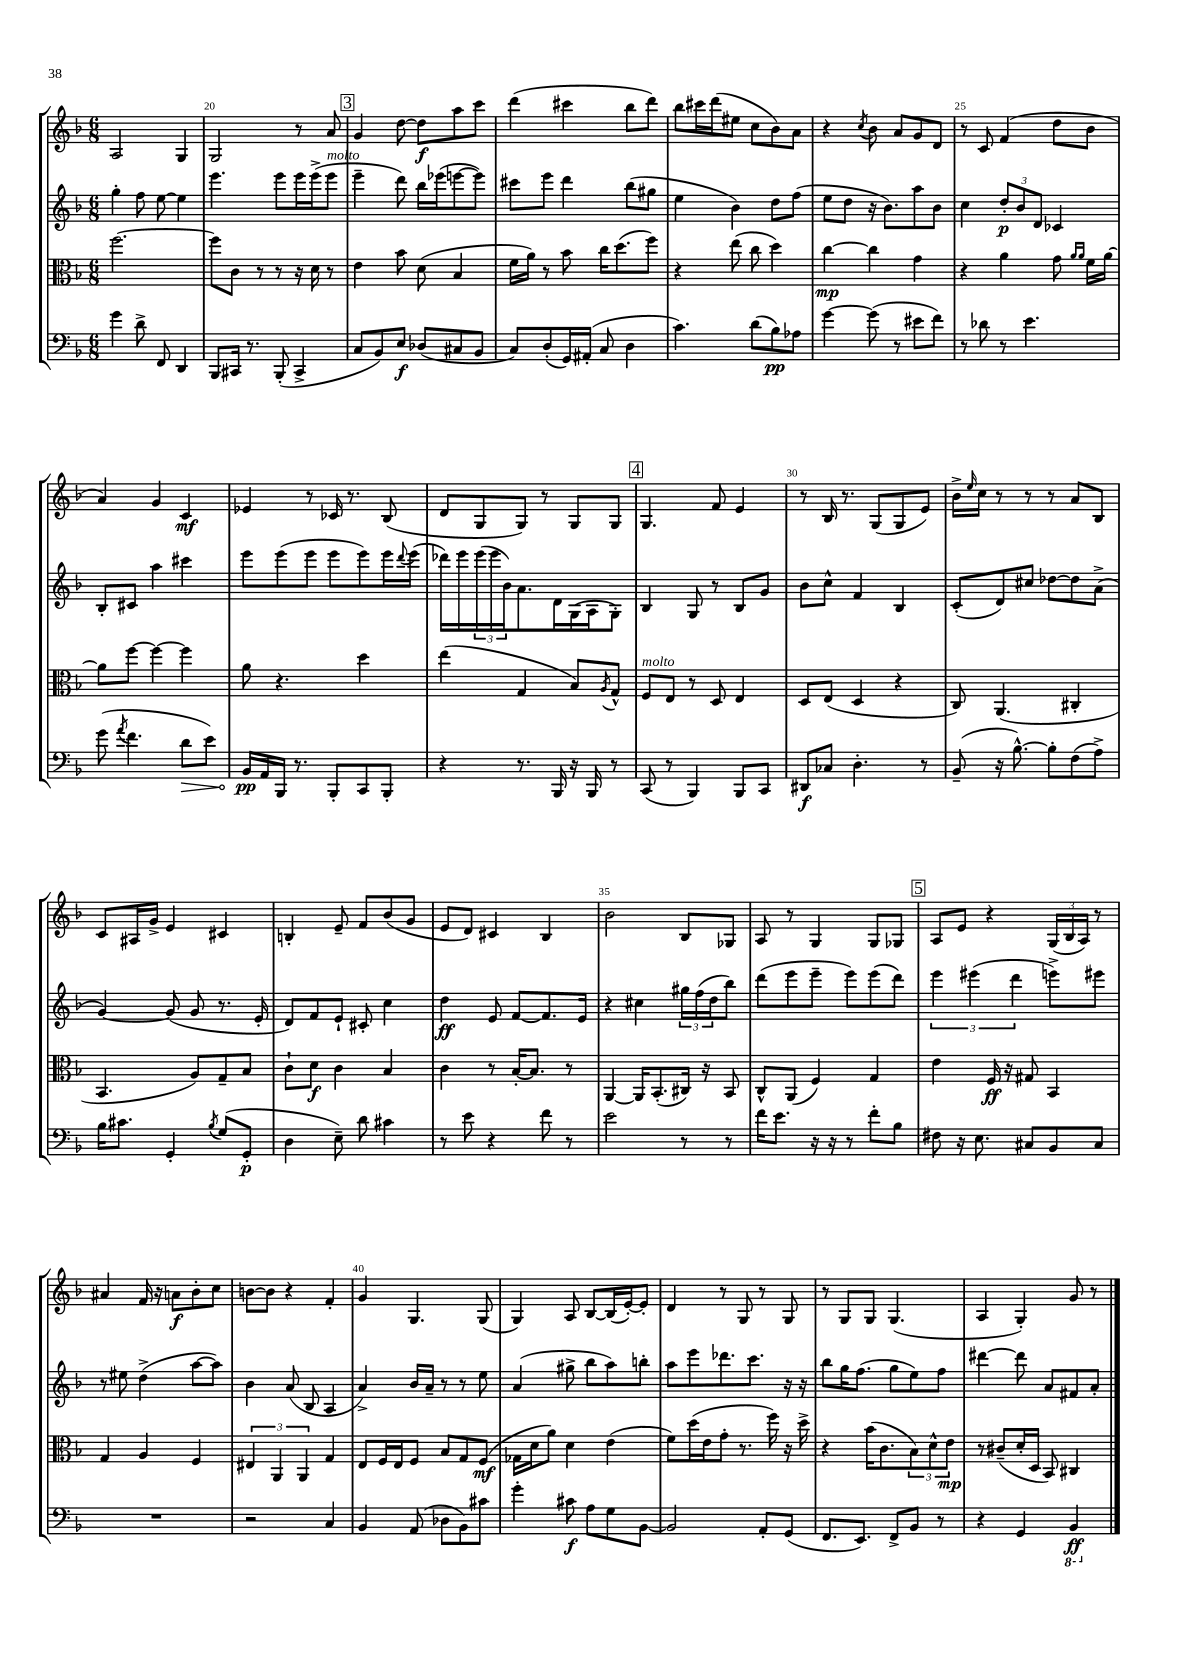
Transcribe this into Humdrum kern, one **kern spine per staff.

**kern	**kern	**kern	**kern
*staff4	*staff3	*staff2	*staff1
*clefF4	*clefC3	*clefG2	*clefG2
*k[b-]	*k[b-]	*k[b-]	*k[b-]
*M6/8	*M6/8	*M6/8	*M6/8
4g\	[2.ff\	4gg'\	2A/
8d^\	.	8ff\	.
8FF/	.	[8ee\	.
4DD/	.	4ee\]	4G/
=	=	=	=
8BBB-/L	8ff\]L	4.eee\	2G/
16CC#/Jk	8c\J	.	.
8.r	.	.	.
.	8r	.	.
(8BBB-'/	8r	8eee\L	.
4CC#^/	16r	16eee\L	8r
.	16d\	(16eee^\J	.
.	8r	8eee\J	8a/
=	=	=	=
8C/L	4e\	4eee~\	4g/
8BB-/)	.	.	.
8E/J	8b-\	8ddd\)	[8dd\
(8D-/L	(8d\	16bb-\LL	8dd\]L
.	.	(16eee-\J	.
8C#/	4B-/	[8eee\	8aa\
8BB-/J	.	8eee\]J)	8ccc\J
=	=	=	=
8C/L)	16f\LL	8ccc#\L	(4ddd\
.	16a\JJ)	.	.
(8D'/	8r	8eee\J	.
16GG/L)	8b-\	4ddd\	4ccc#\
(16AA#'/JJ	.	.	.
8C/	16cc\LK	.	.
.	(8.dd\	.	.
4D\	.	(8bb-\L	8bb-\L
.	8ff\J)	8gg#\J	8ddd\J)
=	=	=	=
4.c\)	4r	4ee\	8bb-\L
.	.	.	16ccc#\L
.	.	.	(16ddd\J
.	(8ee\	4b-\)	8ee#\J
(8d\L	8cc\	.	8cc\L
8B-\)	4dd\)	8dd\L	8b-\)
8A-\J	.	(8ff\J	8a\J
=	=	=	=
[4g\	[4cc\	8ee\L	4r
.	.	8dd\J	.
.	.	.	8qcc/
(8g\]	4cc\]	16r	8b-\
.	.	8.b-\L)	.
8r	.	.	8a/L
8e#\L	4g\	8aa\	8g/
8f\J)	.	8b-\J	8d/J
=	=	=	=
8r	4r	4cc\	8r
8d-\	.	.	8c/
8r	4a\	12dd'/L	(4f/
.	.	12b-/	.
4.e\	.	.	.
.	.	12d/J	.
.	8g\	4c-/	8dd\L
.	16qqa/LL	.	.
.	16qqa/JJ	.	.
.	16f\LL	.	8b-\J
.	[16a\JJ	.	.
=	=	=	=
(8g\	8a\]L	8B-'/L	4a/)
8qa/	.	.	.
4.f\	[8ff\J	8c#/J	.
.	4ff\_	4aa\	4g/
8d\L	4ff\]	4ccc#\	4c/
8e\J)	.	.	.
=	=	=	=
16BB-/LL	8a\	8eee\L	4e-/
16AA/	.	.	.
16BBB-/JJ	4.r	(8eee\	.
8.r	.	.	.
.	.	8eee\J	8r
8BBB-'/L	.	8eee\L	16c-/
.	.	.	8.r
8CC/	4dd\	8eee\)	.
8BBB-'/J	.	16eee\L	(8B-/
.	.	8qqddd/	.
.	.	(16eee\JJ	.
=	=	=	=
4r	(4ee\	16ddd-\LL)	8d/L
.	.	16eee\	.
.	.	(24eee\	8G/
.	.	24eee\	.
.	.	24b-\J)	.
8.r	4G/	8.a\	8G/J)
.	.	.	8r
16BBB-/	.	16d\L	.
16r	8B-/L)	(16G\	8G/L
16BBB-/	.	16A\J	.
.	8qA/	.	.
8r	8G^^/J	8G'\J)	8G/J
=	=	=	=
(8CC/	8F/L	4B-/	4.G/
8r	8E/J	.	.
4BBB-/)	8r	8G/	.
.	8D/	8r	8f/
8BBB-/L	4E/	8B-/L	4e/
8CC/J	.	8g/J	.
=	=	=	=
8DD#/L	8D/L	8b-\L	8r
8C-/J	(8E/J	8cc^^\J	16B-/
.	.	.	8.r
4.D'\	4D/	4f/	.
.	.	.	(8G/L
.	4r	4B-/	8G/
8r	.	.	8e/J)
=	=	=	=
(8BB-~/	8C/)	(8c'/L	16b-^\LL
.	.	.	16qqee/
.	.	.	16cc\JJ
16r	(4.AA/	8d/)	8r
[8.B-^^\)	.	.	.
.	.	8cc#/J	8r
8B-'\]L	.	[8dd-\L	8r
(8F\	4C#'/	8dd-\]	8a/L
8A^\J)	.	(8a^\J	8B-/J
=	=	=	=
16B-\LK	4.BB-/	[4g/)	8c/L
8.c#\J	.	.	.
.	.	.	16A#/L
.	.	.	16g^/JJ
4GG'/	.	(8g/]	4e/
.	8A/L)	8g/	.
8qB-/	.	.	.
(8G/L	8G~/	8.r	4c#/
8GG'/J	8B-/J	.	.
.	.	16e'/	.
=	=	=	=
4D\	8c`\L	8d/L)	4B'/
.	8d\J	8f/	.
8E~\)	4c\	8e`/J	8e~/
8d\	.	8c#'/	8f/L
4c#\	4B-/	4cc\	(8b-/
.	.	.	8g/J
=	=	=	=
8r	4c\	4dd\	8e/L
8e\	.	.	8d/J)
4r	8r	8e/	4c#/
.	[16B-'/LK	[8f/L	.
.	8.B-/]J	.	.
8f\	.	8.f/]	4B-/
8r	8r	.	.
.	.	16e/Jk	.
=	=	=	=
2e\	[4AA/	4r	2b-\
.	16AA/]LK	4cc#\	.
.	(8.BB-'/	.	.
8r	16C#/Jk)	24gg#\LL	8B-/L
.	.	(24ff\	.
.	16r	.	.
.	.	24dd\J	.
8r	8BB-/	8bb-\J)	8G-/J
=	=	=	=
16f\LK	8C^^/L	(8ddd\L	8A/
8.e\J	.	.	.
.	(8AA/J	8eee\	8r
16r	4F/)	8eee~\J	4G/
16r	.	.	.
8r	.	8eee\L)	.
8f'\L	4G/	(8eee\	8G/L
8B-\J	.	8ddd\J)	8G-/J
=	=	=	=
8F#\	4e\	6eee\	8A/L
16r	.	.	8e/J
.	.	(6eee#\	.
8.E\	.	.	.
.	16F/	.	4r
.	16r	.	.
.	.	6ddd\	.
8C#/L	8G#/	.	.
8BB-/	4BB-/	8eee^\L)	(24G/LL
.	.	.	24B-/
.	.	.	24A/JJ)
8C#/J	.	8eee#\J	8r
=	=	=	=
2.r	4G/	8r	4a#/
.	.	8ee#\	.
.	4A/	(4dd^\	16f/
.	.	.	16r
.	.	.	8a\L
.	4F/	[8aa\L	8b-'\
.	.	8aa\]J)	8cc\J
=	=	=	=
2r	6E#/	4b-\	[8b\L
.	.	.	8b\]J
.	6AA/	.	.
.	.	(8a/	4r
.	6AA/	.	.
.	.	8B-/	.
4C/	4G/	4A/	4f'/
=	=	=	=
4BB-/	8E/L	4a^/)	4g/
.	16F/L	.	.
.	16E/J	.	.
(8AA/	8F/J	16b-/LL	4.G/
.	.	16a~/JJ	.
8D-\L	8B-/L	8r	.
8BB-\)	8G/	8r	.
8c#\J	(8F/J	8ee\	(8G/
=	=	=	=
4g'\	16G-\LL	(4a/	4G/)
.	16d\J	.	.
.	8a\J)	.	.
8c#\	4d\	8gg#^\	8A/
8A\L	.	8bb-\L	[8B-/L
8G\	(4e\	8aa\)	(16B-/]L
.	.	.	[16e'/J)
[8BB-\J	.	8bb'\J	8e'/]J
=	=	=	=
2BB-/]	8f\L)	8aa\L	4d/
.	(16dd\L	8eee\	.
.	16e\J	.	.
.	8g'\J	8.ddd-\	8r
.	8.r	.	8G/
.	.	8.ccc\J	.
8AA'/L	.	.	8r
.	16ff\)	.	.
(8GG/J	16r	16r	8G/
.	16dd^\	16r	.
=	=	=	=
8.FF/L	4r	8bb-\L	8r
.	.	16gg\K	8G/L
8.EE/J)	.	(8.ff\J	.
.	(16b-\LK	.	8G/J
.	8.c\	.	.
8FF^/L	.	8gg\L	(4.G/
8BB-/J	12B-\)	8ee\)	.
.	12d^^\	.	.
8r	.	8ff\J	.
.	12e\J	.	.
=	=	=	=
4r	8r	[4ddd#\	4A/
.	(8c#~/L	.	.
4GG/	16d'/L	8ddd#\]	4G'/)
.	16D/JJ	.	.
.	8BB-/)	8a/L	.
4BBB-/	4C#/	8f#/	8g/
.	.	8a'/J	8r
==	==	==	==
*-	*-	*-	*-
